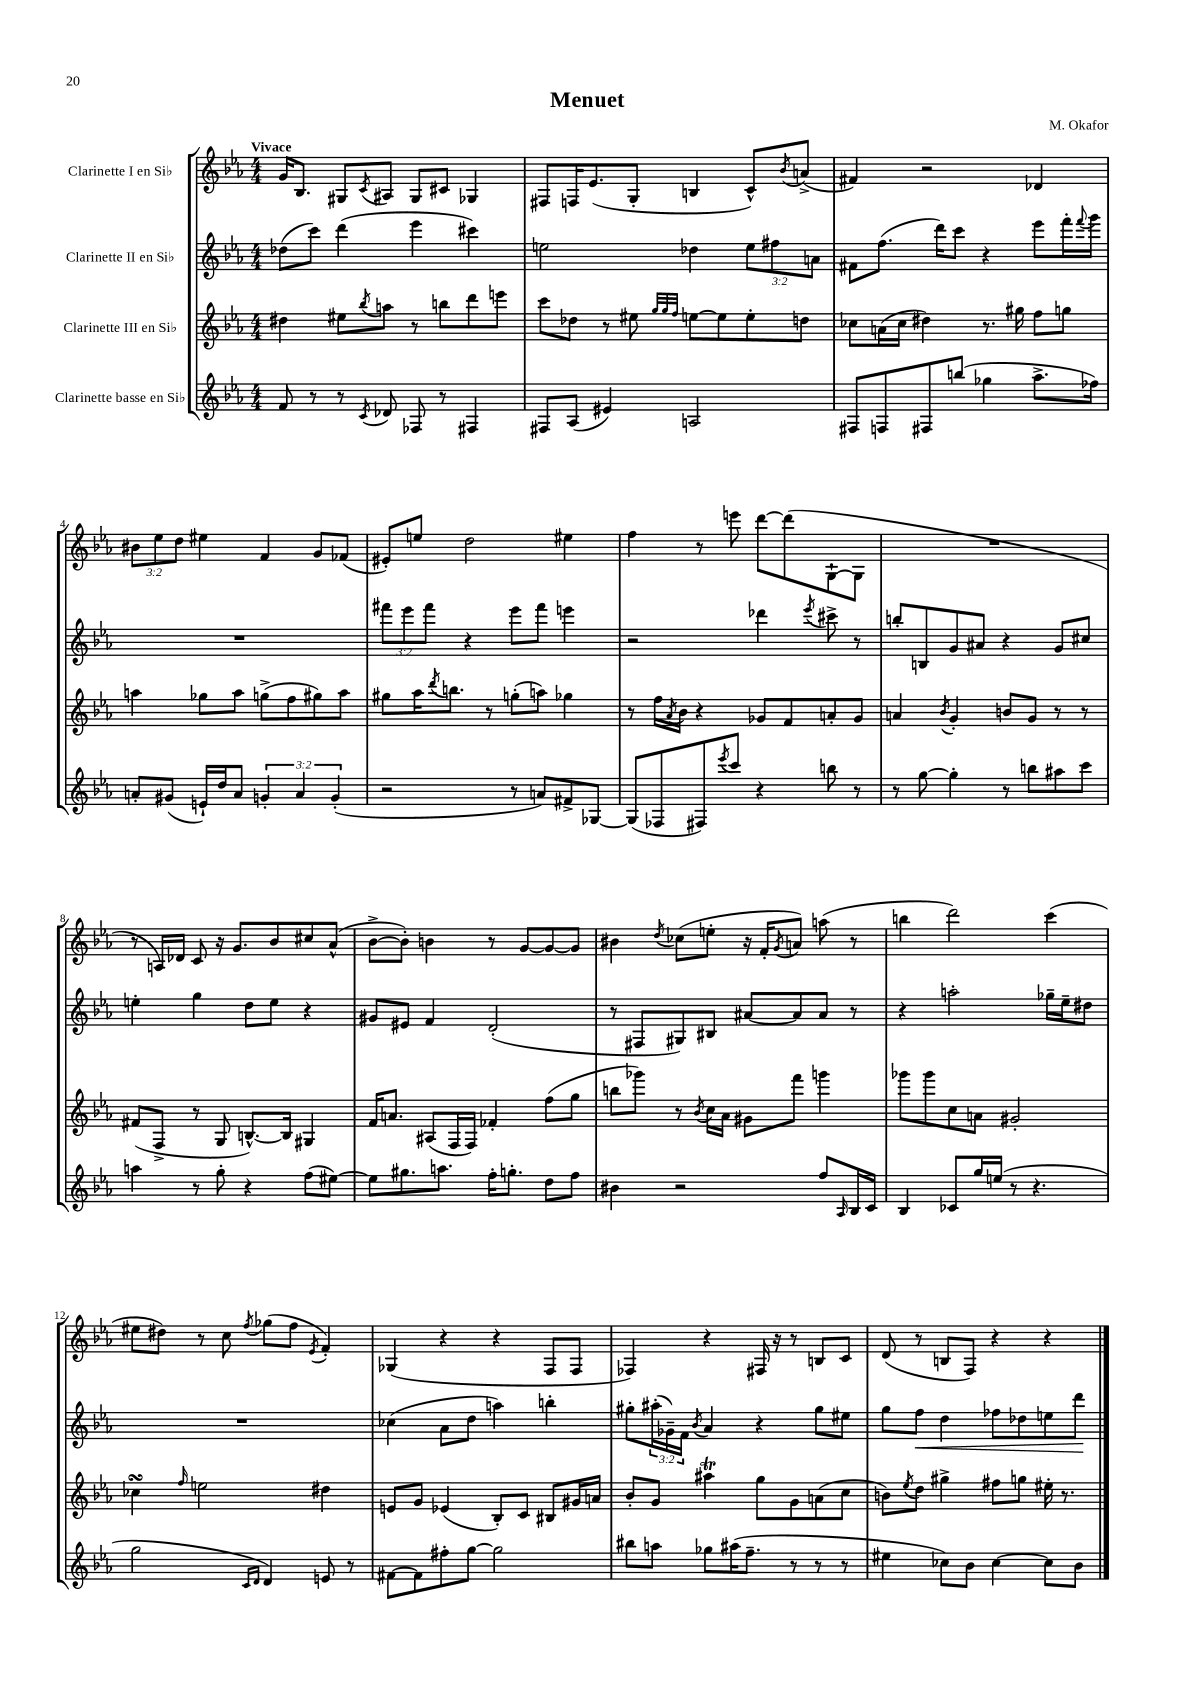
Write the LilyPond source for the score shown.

\header { title = "Menuet" composer = "M. Okafor" }
<<
\new StaffGroup <<
\new Staff = "s0" \with { instrumentName = "Clarinette I en Sib" } {
    \clef treble \key ees \major \numericTimeSignature \time 4/4 \override Staff.TupletNumber.text = #tuplet-number::calc-fraction-text \tempo "Vivace"
    g'16 bes8. gis8 \acciaccatura { c'8 } ais8 gis8 cis'8 ges4 |
    fis8 f16 ees'8.( g8-. b4 c'8-^) \acciaccatura { bes'8 } a'8->( |
    fis'4) r2 des'4 |
    \tuplet 3/2 { bis'8 ees''8 d''8 } eis''4 f'4 g'8 fes'8( |
    eis'8-.) e''8 d''2 eis''4 |
    f''4 r8 e'''8 d'''8~ d'''8( g8~-! g8 |
    R1 |
    r8 a16) des'16 c'8 r16 g'8. bes'8 cis''8 aes'8-^( |
    bes'8~-> bes'8-.) b'4 r8 g'8~ g'8~ g'8 |
    bis'4 \acciaccatura { d''8 } ces''8( e''8-. r16 f'16-. \acciaccatura { g'8 } a'8) a''8( r8 |
    b''4 d'''2) c'''4( |
    eis''8 dis''8) r8 c''8 \acciaccatura { f''8 } ges''8( f''8 \acciaccatura { ees'8 } f'4-.) |
    ges4( r4 r4 f8 f8 |
    fes4) r4 fis16 r16 r8 b8 c'8 |
    d'8( r8 b8 f8) r4 r4 \bar "|." |
}
\new Staff = "s1" \with { instrumentName = "Clarinette II en Sib" } {
    \clef treble \key ees \major \numericTimeSignature \time 4/4 \override Staff.TupletNumber.text = #tuplet-number::calc-fraction-text
    des''8( c'''8) d'''4( ees'''4 cis'''4) |
    e''2 des''4 \tuplet 3/2 { e''8 fis''8 a'8 } |
    fis'8 f''8.( d'''16) c'''8 r4 ees'''8 f'''16-. \appoggiatura { f'''8 } g'''16 |
    R1 |
    \tuplet 3/2 { fis'''8 ees'''8 fis'''8 } r4 ees'''8 fis'''8 e'''4 |
    r2 des'''4 \acciaccatura { ees'''8 } cis'''8-> r8 |
    b''8-. b8 g'8 ais'8 r4 g'8 cis''8 |
    e''4-. g''4 d''8 e''8 r4 |
    gis'8 eis'8 f'4 d'2-.( |
    r8 fis8 gis8) bis8 ais'8~ ais'8 ais'8 r8 |
    r4 a''2-. ges''16-- ees''16-- dis''8 |
    R1 |
    ces''4( aes'8 d''8 a''4) b''4-. |
    gis''8-. \tuplet 3/2 { ais''16-.( ges'16--) f'16 } \acciaccatura { bes'8 } aes'4 r4 gis''8 eis''8 |
    g''8 f''8\< d''4 fes''8 des''8 e''8 d'''8\! \bar "|." |
}
\new Staff = "s2" \with { instrumentName = "Clarinette III en Sib" } {
    \clef treble \key ees \major \numericTimeSignature \time 4/4
    dis''4 eis''8 \acciaccatura { bes''8 } a''8 r8 b''8 d'''8 e'''8 |
    c'''8 des''8 r8 eis''8 \grace { g''32 g''32 f''32 } e''8~ e''8 e''8-. d''8 |
    ces''8 a'16( ces''16 dis''4) r8. gis''16 f''8 g''8 |
    a''4 ges''8 a''8 g''8->( f''8 gis''8) a''8 |
    gis''8 aes''16 \acciaccatura { d'''8 } b''8. r8 g''8-.( a''8) ges''4 |
    r8 f''16 \acciaccatura { aes'8 } bes'16 r4 ges'8 f'8 a'8-. ges'8 |
    a'4 \acciaccatura { bes'8 } g'4-. b'8 g'8 r8 r8 |
    fis'8( f8-> r8 g8 b8.~-^) b16 gis4 |
    f'16 a'8. ais8( f16 f16) fes'4-. f''8( g''8 |
    b''8 ges'''8) r8 \acciaccatura { bes'8 } c''16 aes'16 gis'8 f'''8 g'''4 |
    ges'''8 ges'''8 c''8 a'8 gis'2-. |
    ces''4\turn \grace { f''16 } e''2 dis''4 |
    e'8 g'8 ees'4( bes8-.) c'8 bis8 gis'16 a'16 |
    bes'8-. g'8 ais''4\trill g''8 g'8 a'8( c''8 |
    b'8) \acciaccatura { ees''8 } d''8 gis''4-> fis''8 g''8 eis''16-. r8. \bar "|." |
}
\new Staff = "s3" \with { instrumentName = "Clarinette basse en Sib" } {
    \clef treble \key ees \major \numericTimeSignature \time 4/4 \override Staff.TupletNumber.text = #tuplet-number::calc-fraction-text
    f'8 r8 r8 \acciaccatura { c'8 } des'8 fes8 r8 fis4 |
    fis8 aes8( eis'4) a2 |
    fis8 f8 fis8 b''8( ges''4 aes''8.-> fes''16) |
    a'8-. gis'8( e'16-!) d''16 a'8 \tuplet 3/2 { g'4-. a'4 g'4-.( } |
    r2 r8 a'8) fis'8-> ges8~ |
    ges8( fes8 fis8) \acciaccatura { ees'''8 } c'''8 r4 b''8 r8 |
    r8 g''8~ g''4-. r8 b''8 ais''8 c'''8 |
    a''4 r8 g''8-. r4 f''8( eis''8~) |
    eis''8 gis''8. a''8. f''16-. g''8.-. d''8 f''8 |
    bis'4 r2 f''8 \grace { aes16 } bes16 c'16 |
    bes4 ces'8 g''16 e''16( r8 r4. |
    g''2 \grace { c'16 d'16 } d'4) e'8 r8 |
    fis'8~ fis'8 fis''8-. g''8~ g''2 |
    bis''8 a''8 ges''8 ais''16( f''8.-- r8 r8 r8 |
    eis''4 ces''8) bes'8 ces''4~ ces''8 bes'8 \bar "|." |
}
>>
>>
